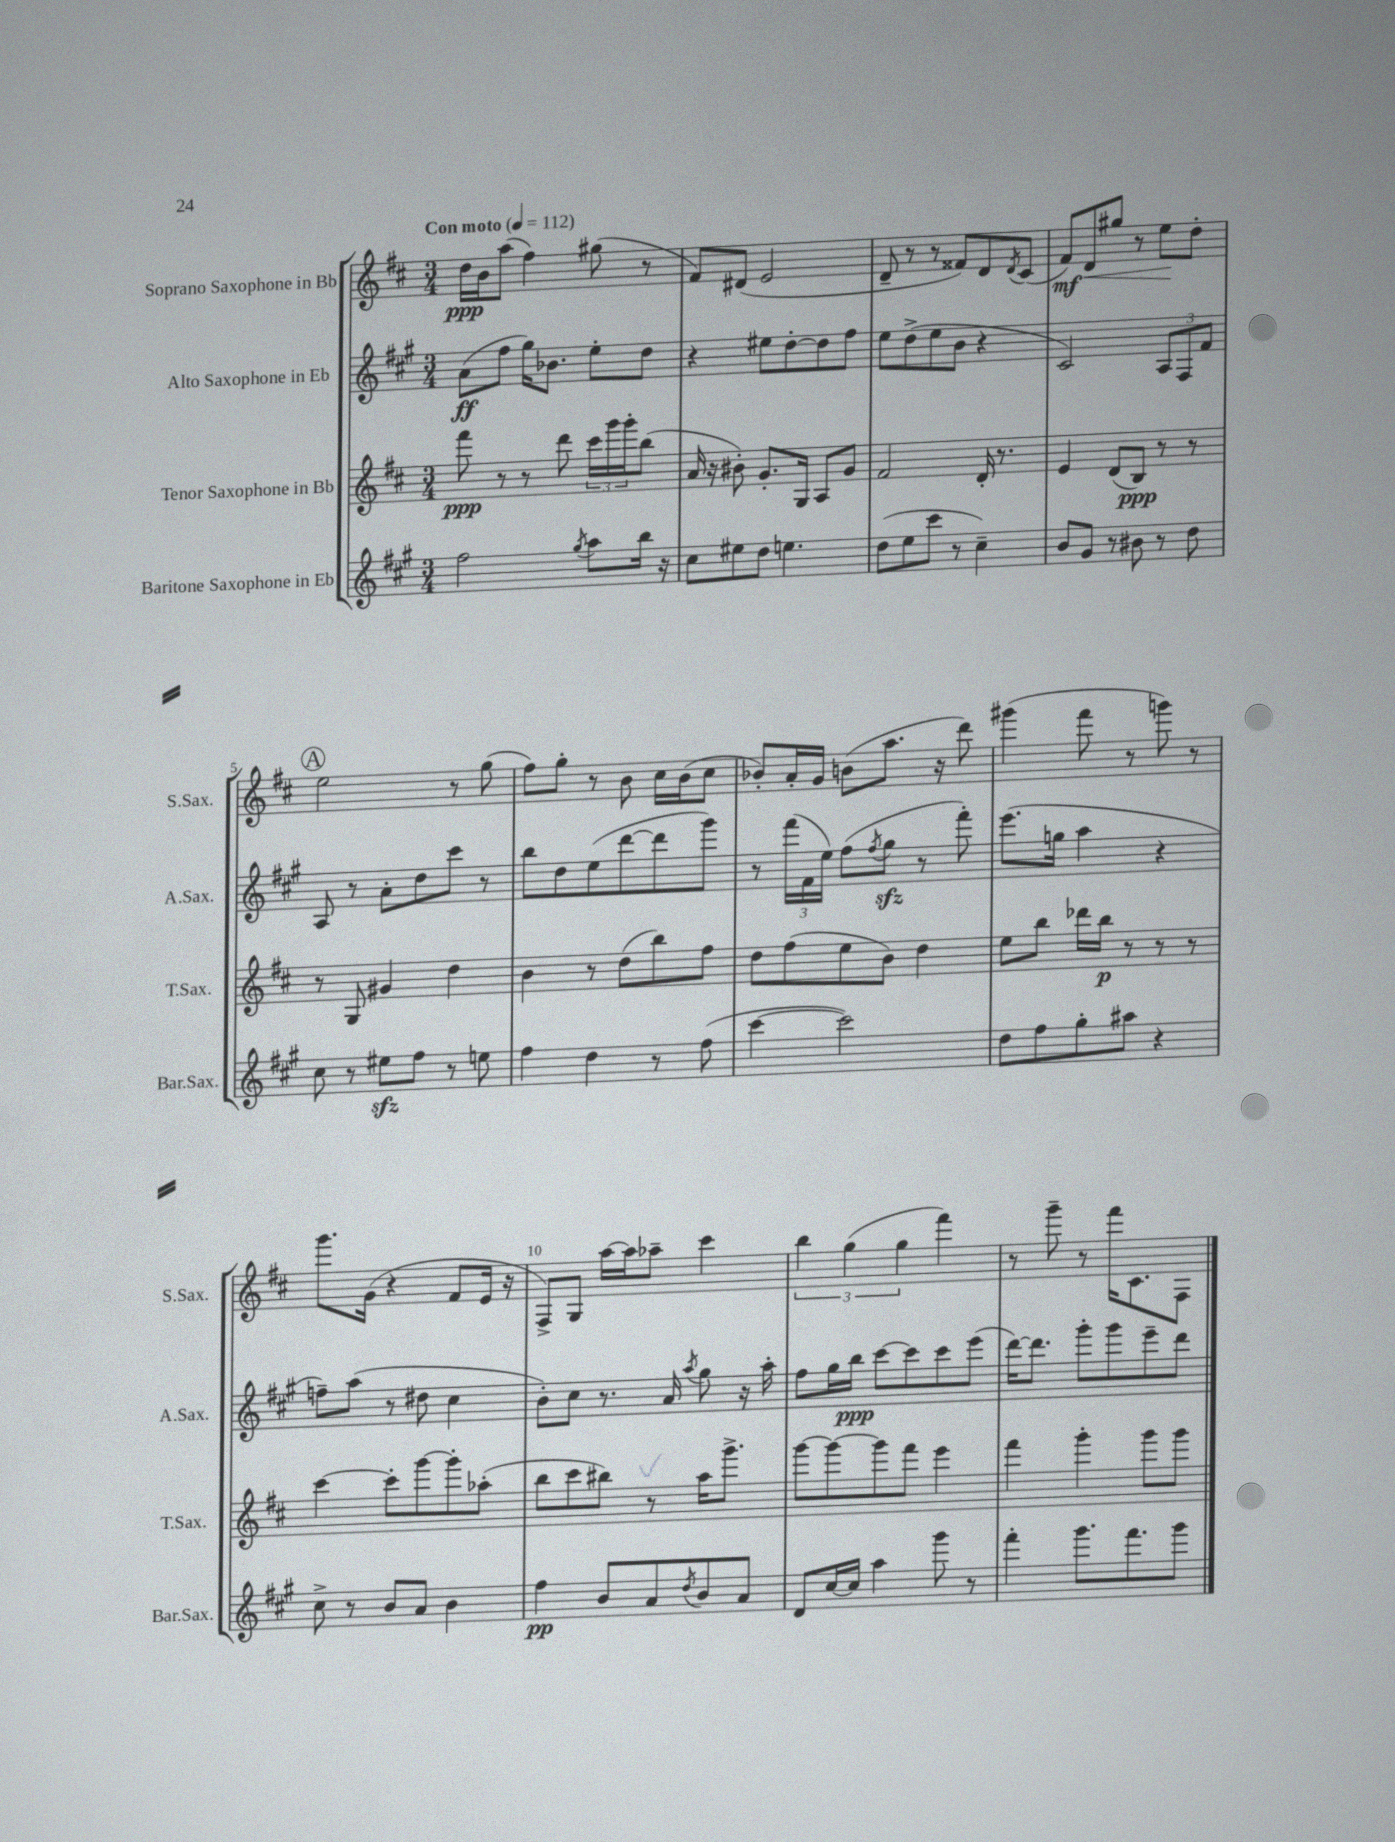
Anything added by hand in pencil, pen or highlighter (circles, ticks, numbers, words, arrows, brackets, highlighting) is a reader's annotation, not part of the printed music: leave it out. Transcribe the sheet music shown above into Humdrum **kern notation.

**kern	**dynam	**kern	**dynam	**kern	**dynam	**kern	**dynam
*part4	*part4	*part3	*part3	*part2	*part2	*part1	*part1
*staff4	*staff4	*staff3	*staff3	*staff2	*staff2	*staff1	*staff1
*I"Baritone Saxophone in Eb	*	*I"Tenor Saxophone in Bb	*	*I"Alto Saxophone in Eb	*	*I"Soprano Saxophone in Bb	*
*I'Bar.Sax.	*	*I'T.Sax.	*	*I'A.Sax.	*	*I'S.Sax.	*
*clefG2	*	*clefG2	*	*clefG2	*	*clefG2	*
*k[f#c#g#]	*	*k[f#c#]	*	*k[f#c#g#]	*	*k[f#c#]	*
*M3/4	*	*M3/4	*	*M3/4	*	*M3/4	*
*MM112	*	*MM112	*	*MM112	*	*MM112	*
=1	=1	=1	=1	=1	=1	=1	=1
!	!	!	!	!	!	!LO:TX:a:B:t=Con moto	!
2ff#\	.	8fff#\	ppp	(8a\L	ff	16dd\LL	ppp
.	.	.	.	.	.	16b\J	.
.	.	8r	.	8ff#\J	.	(8aa\J	.
.	.	8r	.	16gg#\KL)	.	4ff#\)	.
.	.	.	.	8.b-X\J	.	.	.
.	.	8ddd\	.	.	.	.	.
8qgg#/	.	.	.	.	.	.	.
8aa\L	.	24ccc#\LL	.	8ee'\L	.	(8gg#X\	.
.	.	24ggg\	.	.	.	.	.
.	.	24ggg'\J	.	.	.	.	.
16bb\Jk	.	(8bb\J	.	8dd\J	.	8r	.
16r	.	.	.	.	.	.	.
=2	=2	=2	=2	=2	=2	=2	=2
8cc#\L	.	16a/	.	4r	.	8f#/L)	.
.	.	16r	.	.	.	.	.
8ee#X\	.	8b#X'\)	.	.	.	(8d#X/J	.
8dd\J	.	8.g'/L	.	8ee#X\L	.	2e/	.
4.een\	.	.	.	[8dd'\	.	.	.
.	.	16G/Jk	.	.	.	.	.
.	.	8A/L	.	8dd\]	.	.	.
.	.	8g/J	.	8ff#\J	.	.	.
=3	=3	=3	=3	=3	=3	=3	=3
(8dd\L	.	2f#/	.	8ee\L	.	8d~/	.
8ee\	.	.	.	(8dd^\	.	8r	.
8ccc#\J	.	.	.	8ee\	.	8r	.
8r	.	.	.	8b\J	.	8f##X/L)	.
4cc#~\)	.	16d'/	.	4r	.	8d/	.
.	.	8.r	.	.	.	.	.
.	.	.	.	.	.	8qd/	.
.	.	.	.	.	.	(8c#/J	.
=4	=4	=4	=4	=4	=4	=4	=4
8b/L	.	4e/	.	2c#/)	.	8f#/L)	mf
!	!	!	!	!	!	!	!LO:HP:b
8g#/J	.	.	.	.	.	8d/	<
8r	.	(8d/L	.	.	.	8gg#X/J	.
8b#X\	.	8B/J)	ppp	.	.	8r	.
8r	.	8r	.	12A/L	.	8ee\L	.
.	.	.	.	12F#/	.	.	.
8dd\	.	8r	.	.	.	8dd'\J	[
.	.	.	.	12f#/J	.	.	.
!!LO:LB:g=z
!!LO:REH:place=s1:t=A
=5	=5	=5	=5	=5	=5	=5	=5
8cc#\	.	8r	.	8A/	.	2ee\	.
8r	.	8G/	.	8r	.	.	.
8ee#Xzz\L	.	4g#X/	.	8a'\L	.	.	.
8ff#\J	.	.	.	8dd\	.	.	.
8r	.	4dd\	.	8ccc#\J	.	8r	.
8een\	.	.	.	8r	.	(8gg\	.
=6	=6	=6	=6	=6	=6	=6	=6
4ff#\	.	4b\	.	8bb\L	.	8ff#\L)	.
.	.	.	.	8dd\	.	8gg'\J	.
4dd\	.	8r	.	(8ee\	.	8r	.
.	.	(8dd\L	.	[8ddd\	.	8b\	.
8r	.	8bb\)	.	8ddd\]	.	16cc#\LL	.
.	.	.	.	.	.	(16b\J	.
(8ff#\	.	8ff#\J	.	8ggg#\J)	.	8cc#\J	.
=7	=7	=7	=7	=7	=7	=7	=7
[4ccc#\	.	8dd\L	.	8r	.	8b-X'/L)	.
.	.	(8ff#\	.	(24fff#\LL	.	16a'/L	.
.	.	.	.	24f#\	.	.	.
.	.	.	.	.	.	16g/JJ	.
.	.	.	.	24ee\JJ)	.	.	.
2ccc#\])	.	8ee\	.	(8ff#\L	.	(8bn\L	.
.	.	.	.	8qff#/	.	.	.
.	.	8b\J)	.	8gg#zz\J	.	8.aa\J	.
.	.	4dd\	.	8r	.	.	.
.	.	.	.	.	.	16r	.
.	.	.	.	8fff#'\)	.	8ddd\)	.
=8	=8	=8	=8	=8	=8	=8	=8
8dd\L	.	8ee\L	.	(8.eee\L	.	(4ggg#X\	.
8ff#\	.	8bb\J	.	.	.	.	.
.	.	.	.	16ggn\Jk	.	.	.
8gg#'\	.	16ddd-X\LL	.	4aa\	.	8fff#\	.
.	.	16bb\JJ	p	.	.	.	.
8aa#X\J	.	8r	.	.	.	8r	.
4r	.	8r	.	4r	.	8gggn\)	.
.	.	8r	.	.	.	8r	.
!!LO:LB:g=z
=9	=9	=9	=9	=9	=9	=9	=9
8cc#^\	.	[4ccc#\	.	8ffn~\L)	.	8.ggg\L	.
8r	.	.	.	(8aa\J	.	.	.
.	.	.	.	.	.	(16g\Jk	.
8b/L	.	8ccc#'\L]	.	8r	.	4r	.
8a/J	.	[8ggg\	.	8dd#X\	.	.	.
4b\	.	8ggg'\]	.	4cc#\	.	8f#/L	.
.	.	(8aa-X'\J	.	.	.	16e/Jk	.
.	.	.	.	.	.	16r	.
=10	=10	=10	=10	=10	=10	=10	=10
4ff#\	pp	8bb\L	.	8b'\L)	.	8F#^/L)	.
.	.	8ccc#\	.	8cc#\J	.	8G/J	.
8b/L	.	8bb#X\J)	.	8.r	.	[16aa\LL	.
.	.	.	.	.	.	16aa\J]	.
8a/	.	8r	.	.	.	8aa-X~\J	.
.	.	.	.	16a/	.	.	.
8qdd/	.	.	.	8qaa/	.	.	.
8b/	.	16aa\KL	.	8gg#\	.	4ccc#\	.
.	.	8.ggg^\J	.	.	.	.	.
8a/J	.	.	.	16r	.	.	.
.	.	.	.	16aa'\	.	.	.
=11	=11	=11	=11	=11	=11	=11	=11
8d/L	.	[8ggg\L	.	8ff#\L	.	6bb\	.
[16cc#/L	.	8ggg\_	.	16gg#\L	.	.	.
.	.	.	.	.	.	(6gg\	.
16cc#/JJ]	.	.	.	16bb\JJ	ppp	.	.
4aa\	.	8ggg\]	.	[8ccc#\L	.	.	.
.	.	.	.	.	.	6gg\	.
.	.	8fff#\J	.	8ccc#\]	.	.	.
8ggg#\	.	4eee\	.	8ccc#\	.	4fff#\)	.
8r	.	.	.	(8eee\J	.	.	.
=12	=12	=12	=12	=12	=12	=12	=12
4fff#'\	.	4fff#\	.	[16ddd\KL)	.	8r	.
.	.	.	.	8.ddd\J]	.	.	.
.	.	.	.	.	.	8ggg~\	.
8.ggg#\L	.	4ggg'\	.	8ggg#'\L	.	8r	.
.	.	.	.	8ggg#\	.	16fff#\KL	.
8.fff#\	.	.	.	.	.	8.c#\	.
.	.	8ggg\L	.	8eee~\	.	.	.
8ggg#\J	.	8ggg\J	.	8ddd\J	.	8F#\J	.
==	==	==	==	==	==	==	==
*-	*-	*-	*-	*-	*-	*-	*-
